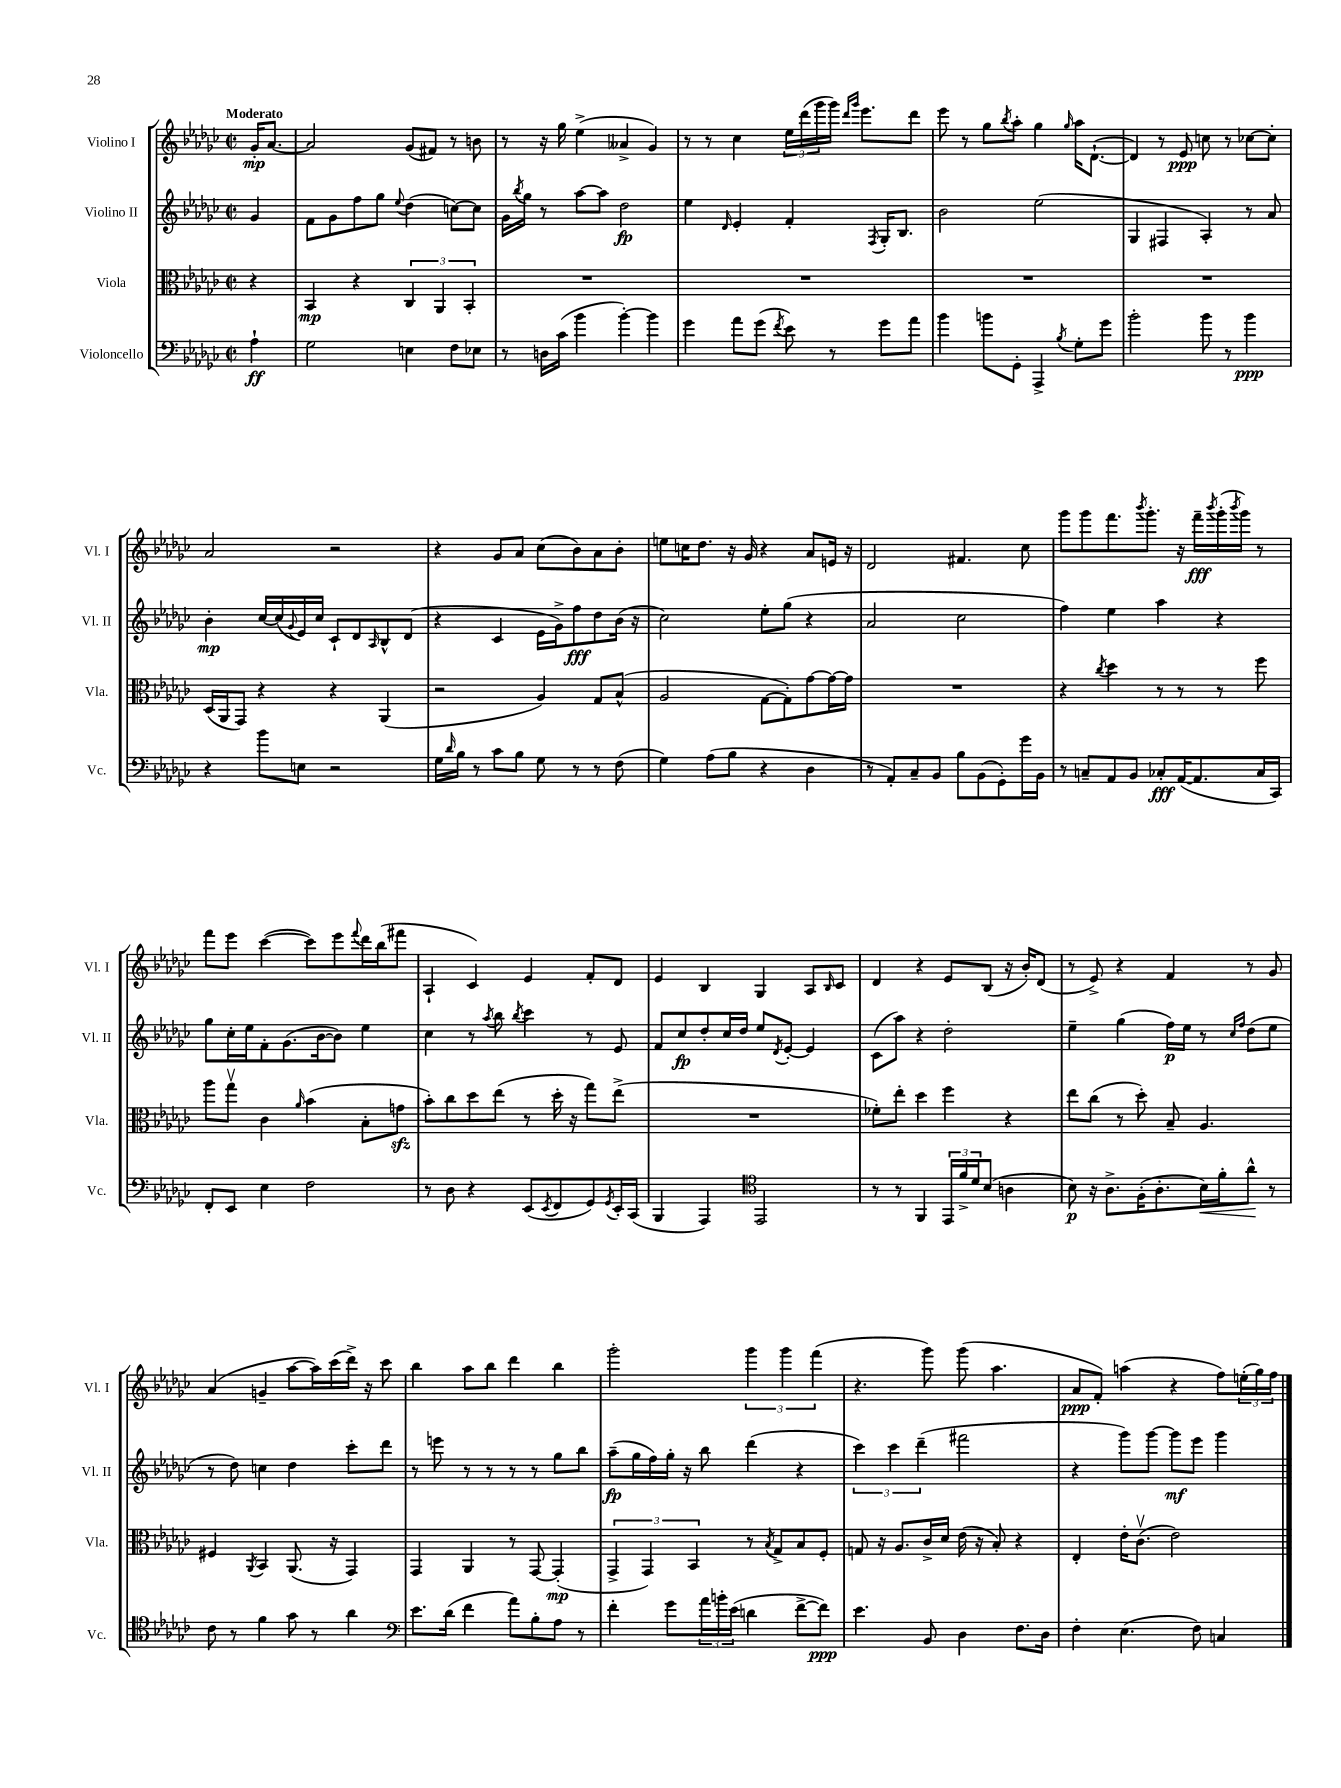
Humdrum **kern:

**kern	**dynam	**kern	**dynam	**kern	**dynam	**kern	**dynam
*part4	*part4	*part3	*part3	*part2	*part2	*part1	*part1
*staff4	*staff4	*staff3	*staff3	*staff2	*staff2	*staff1	*staff1
*I"Violoncello	*	*I"Viola	*	*I"Violino II	*	*I"Violino I	*
*I'Vc.	*	*I'Vla.	*	*I'Vl. II	*	*I'Vl. I	*
*clefF4	*	*clefC3	*	*clefG2	*	*clefG2	*
*k[b-e-a-d-g-c-]	*	*k[b-e-a-d-g-c-]	*	*k[b-e-a-d-g-c-]	*	*k[b-e-a-d-g-c-]	*
*M2/2	*	*M2/2	*	*M2/2	*	*M2/2	*
*met(c|)	*	*met(c|)	*	*met(c|)	*	*met(c|)	*
=	=	=	=	=	=	=	=
!	!	!	!	!	!	!LO:TX:a:B:t=Moderato	!
4A-`\	ff	4r	.	4g-/	.	16g-'/KL	mp
.	.	.	.	.	.	[8.a-/J	.
=1	=1	=1	=1	=1	=1	=1	=1
2G-\	.	4BB-/	mp	8f\L	.	2a-/]	.
.	.	.	.	8g-\	.	.	.
.	.	4r	.	8ff\	.	.	.
.	.	.	.	8gg-\J	.	.	.
.	.	.	.	8qqee-/	.	.	.
4En\	.	6C-/	.	(4dd-\	.	(8g-/L	.
.	.	.	.	.	.	8f#X/J)	.
.	.	6AA-/	.	.	.	.	.
8F\L	.	.	.	[8ccn\L)	.	8r	.
.	.	6BB-'/	.	.	.	.	.
8E-X\J	.	.	.	8cc\J]	.	8bn\	.
=2	=2	=2	=2	=2	=2	=2	=2
8r	.	1r	.	16g-\LL	.	8r	.
.	.	.	.	8qbb-/	.	.	.
.	.	.	.	16gg-\JJ	.	.	.
16Dn\LL	.	.	.	8r	.	16r	.
(16c-\JJ	.	.	.	.	.	16gg-\	.
4b-\	.	.	.	[8aa-\L	.	(4ee-^\	.
.	.	.	.	8aa-\J]	.	.	.
[4b-'\)	.	.	.	2dd-\	fp	4a--X^/	.
4b-\]	.	.	.	.	.	4g-/)	.
=3	=3	=3	=3	=3	=3	=3	=3
4g-\	.	1r	.	4ee-\	.	8r	.
.	.	.	.	.	.	8r	.
.	.	.	.	16qqd-/	.	.	.
8a-\L	.	.	.	4e-'/	.	4cc-\	.
(8g-\J	.	.	.	.	.	.	.
8qf/	.	.	.	.	.	.	.
8e-\)	.	.	.	4f'/	.	24ee-\LL	.
.	.	.	.	.	.	(24ddd-\	.
.	.	.	.	.	.	24ggg-\	.
8r	.	.	.	.	.	16ggg-\JJ)	.
.	.	.	.	.	.	16qqddd-/LL	.
.	.	.	.	.	.	16qqggg-/JJ	.
.	.	.	.	.	.	8.eee-\L	.
.	.	.	.	8qF/	.	.	.
8g-\L	.	.	.	16G-'/KL	.	.	.
.	.	.	.	8.B-/J	.	.	.
8a-\J	.	.	.	.	.	8ddd-\J	.
=4	=4	=4	=4	=4	=4	=4	=4
4b-\	.	1r	.	2b-\	.	8eee-\	.
.	.	.	.	.	.	8r	.
8bn\L	.	.	.	.	.	8gg-\L	.
.	.	.	.	.	.	8qbb-/	.
8GG-'\J	.	.	.	.	.	8aa-'\J	.
4AAA-^/	.	.	.	(2ee-\	.	4gg-\	.
8qB-/	.	.	.	.	.	16qqgg-/	.
8G-'\L	.	.	.	.	.	16aa-\KL	.
.	.	.	.	.	.	([8.d-`\J	.
8g-\J	.	.	.	.	.	.	.
=5	=5	=5	=5	=5	=5	=5	=5
2b-'\	.	1r	.	4G-/	.	4d-/])	.
.	.	.	.	4F#X/	.	8r	.
.	.	.	.	.	.	8e-/	ppp
8b-\	.	.	.	4A-'/)	.	8ccn\	.
8r	.	.	.	.	.	8r	.
4b-\	ppp	.	.	8r	.	[8cc-X\L	.
.	.	.	.	8a-/	.	8cc-'\J]	.
!!LO:LB:g=z
=6	=6	=6	=6	=6	=6	=6	=6
4r	.	(16D-/LL	.	4b-'\	mp	2a-/	.
.	.	16AA-/J	.	.	.	.	.
.	.	8GG-/J)	.	.	.	.	.
8b-\L	.	4r	.	[16cc-/LL	.	.	.
.	.	.	.	(16cc-/]	.	.	.
.	.	.	.	8qqg-/	.	.	.
8En\J	.	.	.	16e-/)	.	.	.
.	.	.	.	16cc-/JJ	.	.	.
2r	.	4r	.	8c-`/L	.	2r	.
.	.	.	.	8d-/	.	.	.
.	.	.	.	16qqA-/	.	.	.
.	.	(4AA-/	.	8B-^^/	.	.	.
.	.	.	.	(8d-/J	.	.	.
=7	=7	=7	=7	=7	=7	=7	=7
16G-\LL	.	2r	.	4r	.	4r	.
16qqd-/	.	.	.	.	.	.	.
16B-\JJ	.	.	.	.	.	.	.
8r	.	.	.	.	.	.	.
8c-\L	.	.	.	4c-/	.	8g-/L	.
8B-\J	.	.	.	.	.	8a-/J	.
8G-\	.	4A-/)	.	16e-\LL	.	(8cc-\L	.
.	.	.	.	16g-^\J)	.	.	.
8r	.	.	.	8ff\	fff	8b-\)	.
8r	.	8G-/L	.	8dd-\	.	8a-\	.
(8F\	.	(8B-^^/J	.	(16b-\Jk	.	8b-'\J	.
.	.	.	.	16r	.	.	.
=8	=8	=8	=8	=8	=8	=8	=8
4G-\)	.	2A-/	.	2cc-\)	.	8een\L	.
.	.	.	.	.	.	16ccn\K	.
.	.	.	.	.	.	8.dd-\J	.
(8A-\L	.	.	.	.	.	.	.
8B-\J	.	.	.	.	.	16r	.
.	.	.	.	.	.	16g-/	.
4r	.	[8G-\L	.	8ee-'\L	.	4r	.
.	.	8G-'\])	.	(8gg-\J	.	.	.
4D-\	.	[8g-\	.	4r	.	8a-/L	.
.	.	16g-\L_	.	.	.	16en/Jk	.
.	.	16g-\JJ]	.	.	.	16r	.
=9	=9	=9	=9	=9	=9	=9	=9
8r	.	1r	.	2a-/	.	2d-/	.
8AA-'/L)	.	.	.	.	.	.	.
8C-~/	.	.	.	.	.	.	.
8BB-/J	.	.	.	.	.	.	.
8B-\L	.	.	.	2cc-\	.	4.f#X/	.
(8BB-\	.	.	.	.	.	.	.
8GG-'\)	.	.	.	.	.	.	.
16g-\L	.	.	.	.	.	8cc-\	.
16BB-\JJ	.	.	.	.	.	.	.
=10	=10	=10	=10	=10	=10	=10	=10
8r	.	4r	.	4ff\)	.	8ggg-\L	.
8Cn~/L	.	.	.	.	.	8ggg-\	.
.	.	8qcc-/	.	.	.	.	.
8AA-/	.	4dd-\	.	4ee-\	.	8.fff\	.
8BB-/J	.	.	.	.	.	.	.
.	.	.	.	.	.	8qbbb-/	.
.	.	.	.	.	.	8.ggg-'\J	.
8C-X'/L	fff	8r	.	4aa-\	.	.	.
([16AA-/K	.	8r	.	.	.	16r	.
8.AA-/]	.	.	.	.	.	16fff~\LL	fff
.	.	.	.	.	.	8qbbb-/	.
.	.	8r	.	4r	.	(16ggg-'\	.
.	.	.	.	.	.	8qbbb-/	.
.	.	.	.	.	.	16ggg-\JJ)	.
16C-/L	.	8ff\	.	.	.	8r	.
16CC-/JJ)	.	.	.	.	.	.	.
!!LO:LB:g=z
=11	=11	=11	=11	=11	=11	=11	=11
8FF'/L	.	8aa-\L	.	8gg-\L	.	8fff\L	.
8EE-/J	.	8gg-v\J	.	16cc-'\L	.	8eee-\J	.
.	.	.	.	16ee-\J	.	.	.
4E-\	.	4c-\	.	8f'\	.	([4ccc-\	.
.	.	.	.	(8.g-\	.	.	.
.	.	16qqa-/	.	.	.	.	.
2F\	.	(4b-\	.	.	.	8ccc-\L])	.
.	.	.	.	[16b-\k	.	.	.
.	.	.	.	8b-\J])	.	8eee-\	.
.	.	.	.	.	.	8qqfff/	.
.	.	8B-'\L	.	4ee-\	.	16ddd-\L	.
.	.	.	.	.	.	(16bb-\J	.
.	.	8gnzz\J	.	.	.	8fff#X\J	.
=12	=12	=12	=12	=12	=12	=12	=12
8r	.	8b-'\L)	.	4cc-\	.	4A-`/	.
8D-\	.	8cc-\	.	.	.	.	.
4r	.	8dd-\	.	8r	.	4c-/)	.
.	.	.	.	8qaa-/	.	.	.
.	.	(8ee-\J	.	8bb-\	.	.	.
.	.	.	.	8qbb-/	.	.	.
(8EE-/L	.	8r	.	4ccc-\	.	4e-/	.
8qEE-/	.	.	.	.	.	.	.
8FF/	.	16dd-'\	.	.	.	.	.
.	.	16r	.	.	.	.	.
8GG-/)	.	8gg-\L)	.	8r	.	8f'/L	.
8qGG-/	.	.	.	.	.	.	.
16EE-'/L	.	(8ee-^\J	.	8e-/	.	8d-/J	.
(16CC-/JJ	.	.	.	.	.	.	.
=13	=13	=13	=13	=13	=13	=13	=13
4BBB-/	.	1r	.	8f/L	.	4e-/	.
.	.	.	.	8cc-/	fp	.	.
4AAA-/)	.	.	.	8dd-'/	.	4B-/	.
.	.	.	.	16cc-/L	.	.	.
.	.	.	.	16dd-/JJ	.	.	.
*clefC4	*	*	*	*	*	*	*
2EE-/	.	.	.	8ee-/L	.	4G-/	.
.	.	.	.	8qd-/	.	.	.
.	.	.	.	[8e-'/J	.	.	.
.	.	.	.	4e-/]	.	8A-/L	.
.	.	.	.	.	.	16qqB-/	.
.	.	.	.	.	.	8c-/J	.
=14	=14	=14	=14	=14	=14	=14	=14
8r	.	8f-X'\L)	.	(8c-\L	.	4d-/	.
8r	.	8ee-'\J	.	8aa-\J)	.	.	.
4FF/	.	4dd-\	.	4r	.	4r	.
24EE-/LL	.	4ff\	.	2dd-'\	.	8e-/L	.
24f^/	.	.	.	.	.	.	.
24d-/J	.	.	.	.	.	.	.
(8B-/J	.	.	.	.	.	(8B-/J	.
4An\	.	4r	.	.	.	16r	.
.	.	.	.	.	.	16b-'/KL)	.
.	.	.	.	.	.	(8d-/J	.
=15	=15	=15	=15	=15	=15	=15	=15
8B-\)	p	8ee-\L	.	4ee-~\	.	8r	.
16r	.	(8cc-\J	.	.	.	8e-^/)	.
8.A-^\L	.	.	.	.	.	.	.
.	.	8r	.	(4gg-\	.	4r	.
(16F'\K	.	8dd-'\)	.	.	.	.	.
8.A-'\	.	.	.	.	.	.	.
.	.	8B-~/	.	16ff\LL)	p	4f/	.
.	.	.	.	16ee-\JJ	.	.	.
!	!LO:HP:b	!	!	!	!	!	!
16B-\L)	<	4.A-/	.	8r	.	.	.
16f'\J	.	.	.	.	.	.	.
.	.	.	.	16qqcc-/LL	.	.	.
.	.	.	.	16qqff/JJ	.	.	.
8a-^^\J	.	.	.	(8dd-\L	.	8r	.
8r	[	.	.	8ee-\J	.	8g-/	.
!!LO:LB:g=z
=16	=16	=16	=16	=16	=16	=16	=16
8c-\	.	4F#X/	.	8r	.	(4a-/	.
8r	.	.	.	8dd-\)	.	.	.
.	.	8qAA-/	.	.	.	.	.
4f\	.	4BB-/	.	4ccn\	.	4gn~/	.
8g-\	.	(8.AA-/	.	4dd-\	.	[8aa-\L	.
8r	.	.	.	.	.	16aa-\L])	.
.	.	16r	.	.	.	(16ccc-\	.
4a-\	.	4GG-/)	.	8ccc-'\L	.	16ddd-^\JJ)	.
.	.	.	.	.	.	16r	.
.	.	.	.	8ddd-\J	.	8ccc-\	.
=17	=17	=17	=17	=17	=17	=17	=17
*clefF4	*	*	*	*	*	*	*
8.e-\L	.	4GG-/	.	8r	.	4bb-\	.
.	.	.	.	8eeen\	.	.	.
(16d-\Jk	.	.	.	.	.	.	.
4f\	.	4AA-/	.	8r	.	8aa-\L	.
.	.	.	.	8r	.	8bb-\J	.
8a-\L)	.	8r	.	8r	.	4ddd-\	.
8B-'\	.	[8GG-/	.	8r	.	.	.
8A-\J	.	(4GG-'/]	mp	8gg-\L	.	4bb-\	.
8r	.	.	.	8bb-\J	.	.	.
=18	=18	=18	=18	=18	=18	=18	=18
4f'\	.	6GG-^/	.	(8aa-~\L	fp	2ggg-'\	.
.	.	.	.	16gg-\L	.	.	.
.	.	6GG-/)	.	.	.	.	.
.	.	.	.	16ff\)	.	.	.
8g-\L	.	.	.	16gg-'\JJ	.	.	.
.	.	.	.	16r	.	.	.
.	.	6BB-/	.	.	.	.	.
24a-\L	.	.	.	8bb-\	.	.	.
24bn'\	.	.	.	.	.	.	.
(24e-\JJ	.	.	.	.	.	.	.
4dn\	.	8r	.	(4ddd-\	.	6ggg-\	.
.	.	8qB-/	.	.	.	.	.
.	.	8G-^/L	.	.	.	.	.
.	.	.	.	.	.	6ggg-\	.
[8f^\L	.	8B-/	.	4r	.	.	.
.	.	.	.	.	.	(6fff\	.
8f\J])	ppp	8F'/J	.	.	.	.	.
=19	=19	=19	=19	=19	=19	=19	=19
4.e-\	.	8Gn/	.	6ccc-\)	.	4.r	.
.	.	16r	.	.	.	.	.
.	.	.	.	6ccc-\	.	.	.
.	.	8.A-/L	.	.	.	.	.
.	.	.	.	(6ddd-~\	.	.	.
8BB-/	.	16c-^/L	.	.	.	8ggg-\)	.
.	.	16d-/JJ	.	.	.	.	.
4D-\	.	(16e-\	.	2fff#X\	.	(8ggg-\	.
.	.	16r	.	.	.	.	.
.	.	8B-'/)	.	.	.	4.aa-\	.
8.F\L	.	4r	.	.	.	.	.
16D-\Jk	.	.	.	.	.	.	.
=20	=20	=20	=20	=20	=20	=20	=20
4F'\	.	4E-'/	.	4r	.	8a-/L	ppp
.	.	.	.	.	.	8f'/J)	.
(4.E-\	.	16e-'\KL	.	8ggg-\L)	.	(4aan\	.
.	.	(8.c-v\J	.	.	.	.	.
.	.	.	.	[8ggg-\J	.	.	.
.	.	2e-\)	.	8ggg-\L]	mf	4r	.
8F\)	.	.	.	8eee-\J	.	.	.
4Cn/	.	.	.	4ggg-\	.	8ff\L)	.
.	.	.	.	.	.	(24een'\L	.
.	.	.	.	.	.	24gg-\)	.
.	.	.	.	.	.	24ff\JJ	.
==	==	==	==	==	==	==	==
*-	*-	*-	*-	*-	*-	*-	*-
